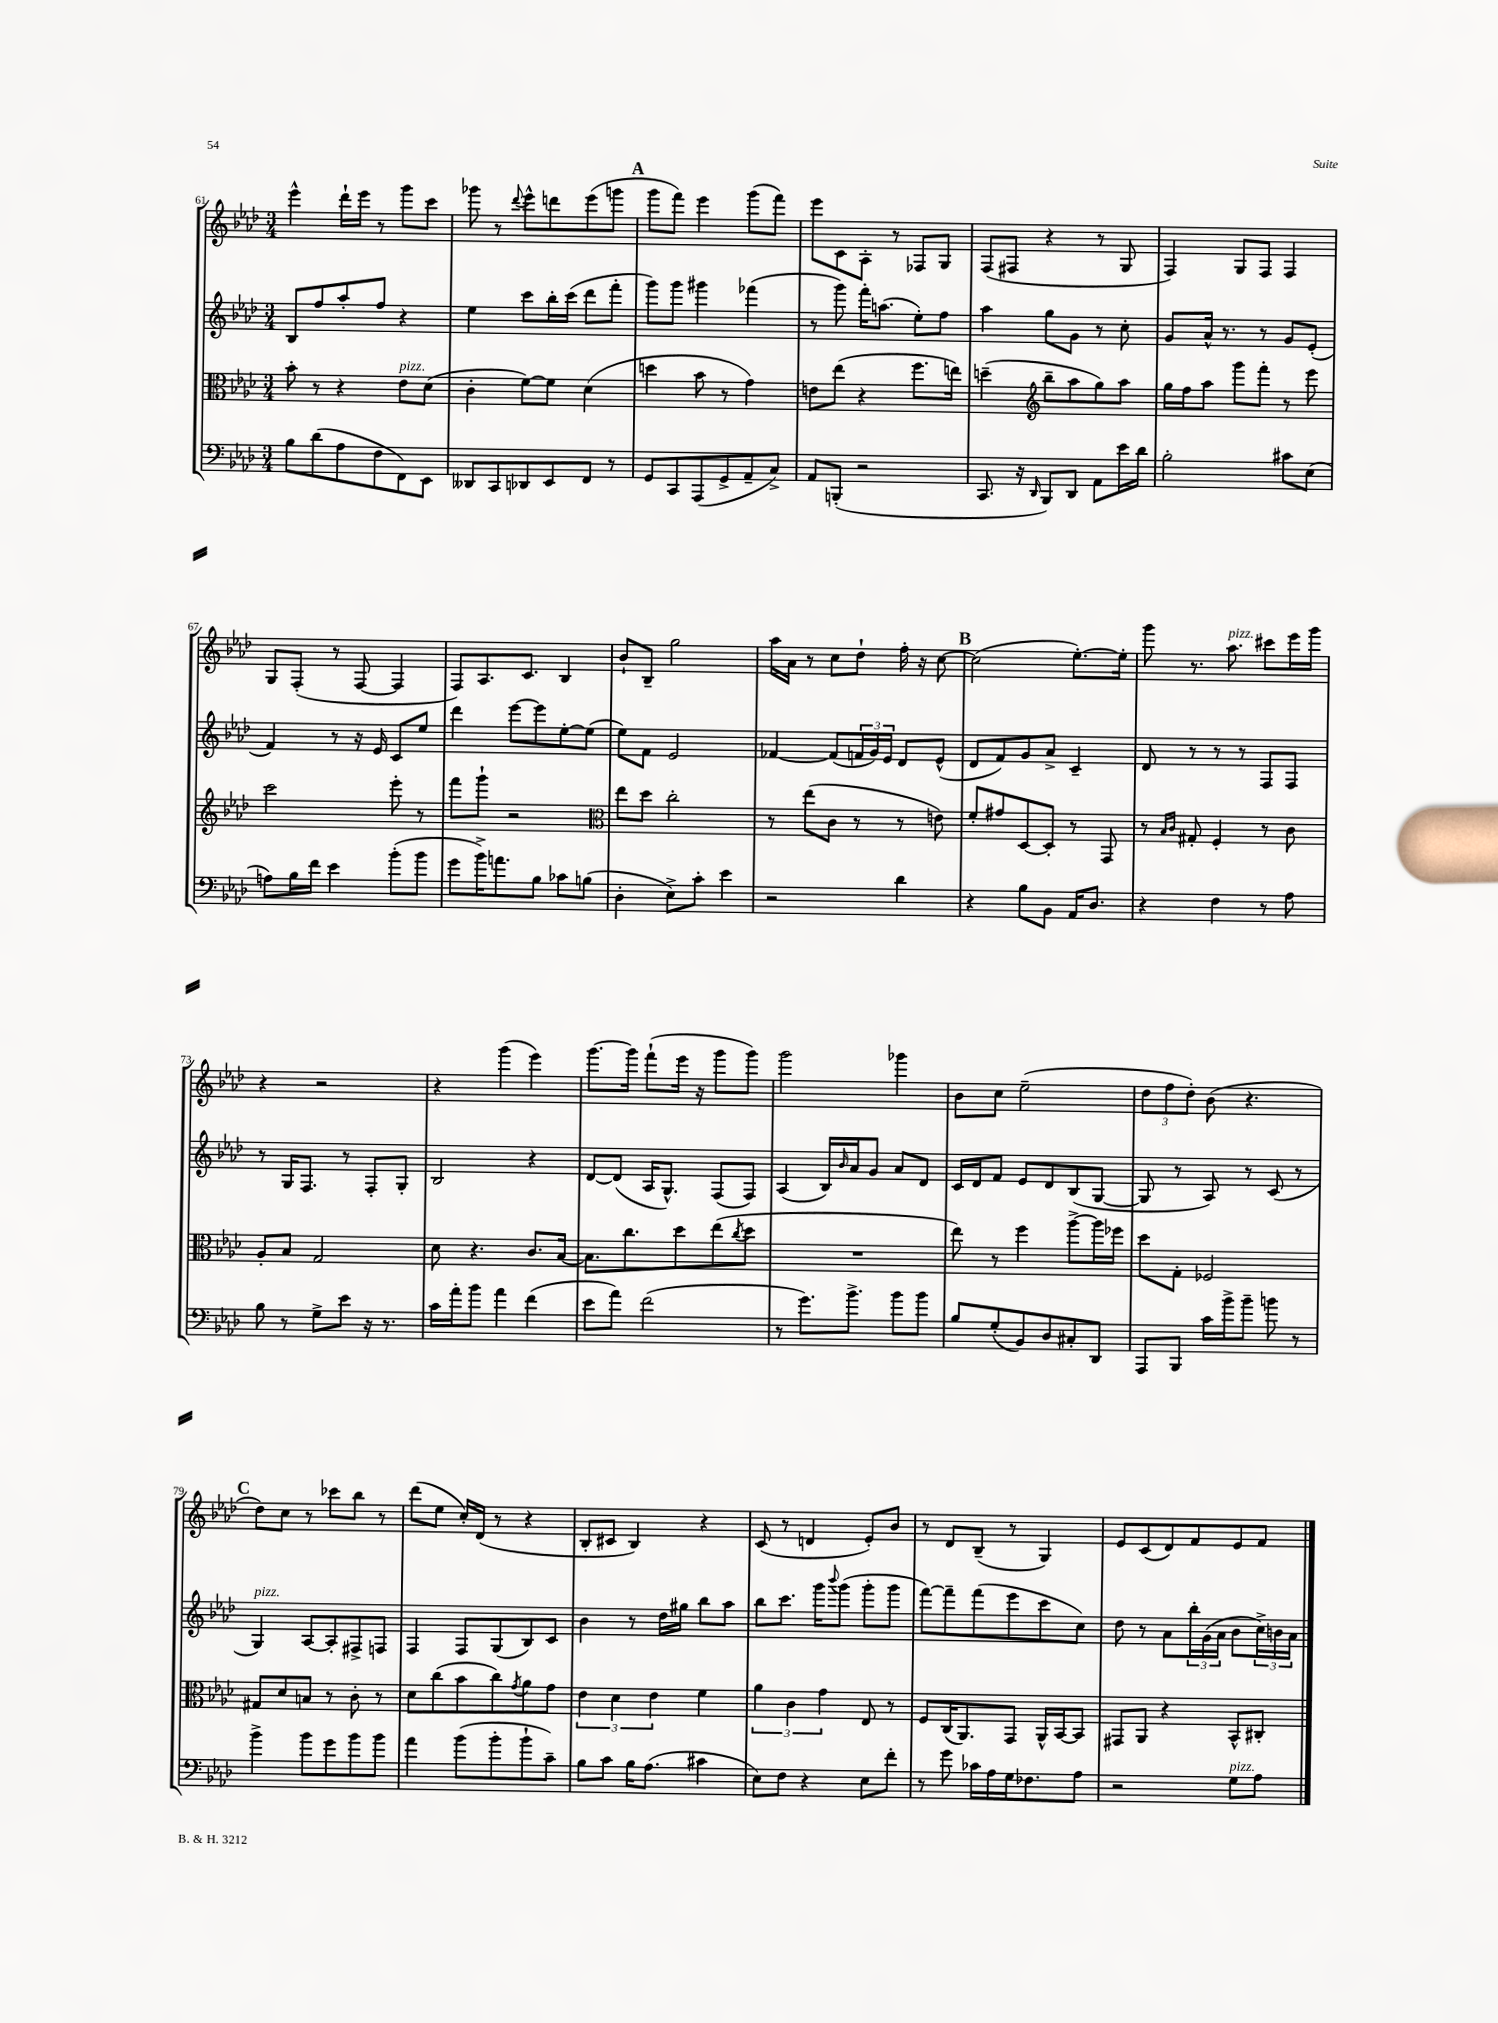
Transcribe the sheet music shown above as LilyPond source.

<<
\new StaffGroup <<
\new Staff = "s0" {
    \clef treble \key aes \major \numericTimeSignature \time 3/4
    ees'''4-^ des'''16-! ees'''16 r8 g'''8 c'''8 |
    ges'''8 r8 \appoggiatura { des'''8 } ees'''8-^ d'''8 ees'''8( g'''8 |
    \mark \markup { \bold "A" } g'''8 f'''8) ees'''4 g'''8( f'''8) |
    ees'''8 c'8 aes8-. r8 fes8 g8 |
    f8( fis8 r4 r8 g8 |
    f4) g8 f8 f4 |
    g8 f8-.( r8 f8~ f4 |
    f8) aes8. c'8. bes4 |
    bes'8-! bes8-- g''2 |
    aes''16 aes'16 r8 c''8 des''8-! f''16-. r16 c''8~ |
    \mark \markup { \bold "B" } c''2( ees''8.~-.) ees''16-. |
    g'''8 r8. aes''8.^\markup { \italic "pizz." } cis'''8 ees'''16 g'''16 |
    r4 r2 |
    r4 g'''4( ees'''4) |
    g'''8.~ g'''16 f'''8-!( ees'''16 r16 g'''8 g'''8) |
    g'''2 ges'''4 |
    bes'8 c''8 ees''2--( |
    \tuplet 3/2 { des''8 f''8 des''8-.) } bes'8( r4. |
    \mark \markup { \bold "C" } des''8) c''8 r8 ces'''8 bes''8 r8 |
    des'''8( ees''8 c''16-.) des'16( r8 r4 |
    bes8-. cis'8 bes4) r4 |
    c'8( r8 d'4 ees'8-.) bes'8 |
    r8 des'8 bes8--( r8 g4) |
    ees'8 c'8( des'8) f'8 ees'8 f'8 \bar "|." |
}
\new Staff = "s1" {
    \clef treble \key aes \major \numericTimeSignature \time 3/4
    bes8 f''8 aes''8-. f''8 r4 |
    ees''4 c'''8 bes''16-. c'''16( des'''8 f'''8-. |
    \mark \markup { \bold "A" } g'''8) g'''8 gis'''4 fes'''4( |
    r8 g'''8) f'''16-. a''8.( ees''8-.) f''8 |
    aes''4 g''8 g'8 r8 c''8-. |
    g'8 aes'16-^ r8. r8 g'8 ees'8-.( |
    f'4) r8 r16 ees'16 c'8 ees''8 |
    des'''4 ees'''8~ ees'''8 ees''8~-. ees''8( |
    ees''8) f'8 ees'2 |
    fes'4~ fes'8( \tuplet 3/2 { f'16 g'16) ees'16 } des'8 ees'8-^( |
    \mark \markup { \bold "B" } des'8 f'8) g'8 aes'8-> c'4-- |
    des'8 r8 r8 r8 f8 f8 |
    r8 g16 f8. r8 f8-. g8-. |
    bes2 r4 |
    des'8~ des'8( aes16 g8.-^) f8( f8) |
    aes4( bes16) \grace { bes'16 } aes'16 g'8 aes'8 des'8 |
    c'16 des'16 f'8 ees'8 des'8 bes8( g8~ |
    g8 r8 aes8) r8 c'8( r8 |
    \mark \markup { \bold "C" } g4^\markup { \italic "pizz." }) aes8~ aes8-. fis8-> f8 |
    f4 f8 g8( bes8) c'8 |
    bes'4 r8 des''16 gis''16 bes''8 aes''8 |
    bes''8 c'''8. g'''16 \appoggiatura { bes'''8 } g'''8( g'''8-. g'''8 |
    f'''8~) f'''8-- f'''8( ees'''8 c'''8 c''8) |
    des''8 r8 aes'8 \tuplet 3/2 { bes''16-. g'16( aes'16 } bes'8 \tuplet 3/2 { c''16->) b'16 aes'16 } \bar "|." |
}
\new Staff = "s2" {
    \clef alto \key aes \major \numericTimeSignature \time 3/4
    bes'8-. r8 r4 ees'8^\markup { \italic "pizz." } des'8( |
    c'4-. f'8~) f'8 des'4( |
    \mark \markup { \bold "A" } d''4 bes'8 r8 g'4) |
    e'8 ees''8( r4 f''8. e''16) |
    d''4--( \clef treble bes''8-- aes''8 g''8) aes''8 |
    g''16 f''16 aes''8 g'''8 f'''8-. r8 ees'''8 |
    c'''2 ees'''8-. r8 |
    f'''8 g'''8-! r2 |
    \clef alto ees''8 des''8 c''2-. |
    r8 ees''8( c'8 r8 r8 e'8) |
    \mark \markup { \bold "B" } f'8-. gis'8 des8~ des8-. r8 g,8 |
    r8 \grace { bes16 c'16 } gis8-. f4-. r8 c'8 |
    aes8-. bes8 g2 |
    des'8 r4. c'8. bes16~ |
    bes8. c''8. des''8 ees''8( \acciaccatura { c''8 } des''8 |
    R2. |
    ees''8) r8 f''4 aes''8~-> aes''16 fes''16 |
    des''8 g8-. fes2 |
    \mark \markup { \bold "C" } gis8 des'8 b8 r8 c'8-. r8 |
    des'8 c''8( bes'8 c''8) \acciaccatura { g'8 } aes'8 g'8 |
    \tuplet 3/2 { ees'4 des'4 ees'4 } f'4 |
    \tuplet 3/2 { aes'4 c'4 g'4 } ees8 r8 |
    f8 c16( aes,8.) g,8 aes,16-^ bes,16~ bes,8 |
    gis,8 aes,8 r4 bes,8-^ cis8-. \bar "|." |
}
\new Staff = "s3" {
    \clef bass \key aes \major \numericTimeSignature \time 3/4
    bes8 des'8( aes8 f8 f,8) ees,8 |
    deses,8 c,8 des,8 ees,8 f,8 r8 |
    \mark \markup { \bold "A" } g,8 c,8 aes,,8( g,8-> aes,8-- c8->) |
    aes,8 b,,8-.( r2 |
    c,8. r16 \grace { des,16 } bes,,8) des,8 aes,8 ees'16 des'16 |
    bes2-. cis'8 ees8( |
    a8) bes16 f'16 ees'4 bes'8-.( bes'8 |
    g'8 bes'16->) a'8. bes8 ces'8 b8( |
    des4-. ees8->) c'8-. ees'4 |
    r2 des'4 |
    \mark \markup { \bold "B" } r4 bes8 bes,8 aes,16 des8. |
    r4 f4 r8 aes8 |
    bes8 r8 g8-> ees'8 r16 r8. |
    c'16 aes'16-. bes'8 aes'4 f'4( |
    ees'8 aes'8) f'2( |
    r8 g'8.) bes'8.-> bes'8 bes'8 |
    bes8 g8-.( bes,8) des8 cis8-. des,8 |
    aes,,8 bes,,8 c'16 bes'16-> bes'8-- b'8 r8 |
    \mark \markup { \bold "C" } bes'4-> bes'8 g'8 bes'8 bes'8 |
    aes'4 bes'8( bes'8-. bes'8-! c'8--) |
    bes8 c'8 bes16 aes8.( cis'4 |
    ees8) f8 r4 ees8 f'8-. |
    r8 g'8 ces'16 aes16 g16 fes8. aes8 |
    r2 g8^\markup { \italic "pizz." } aes8 \bar "|." |
}
>>
>>
\layout { \context { \Score currentBarNumber = #61 } }
